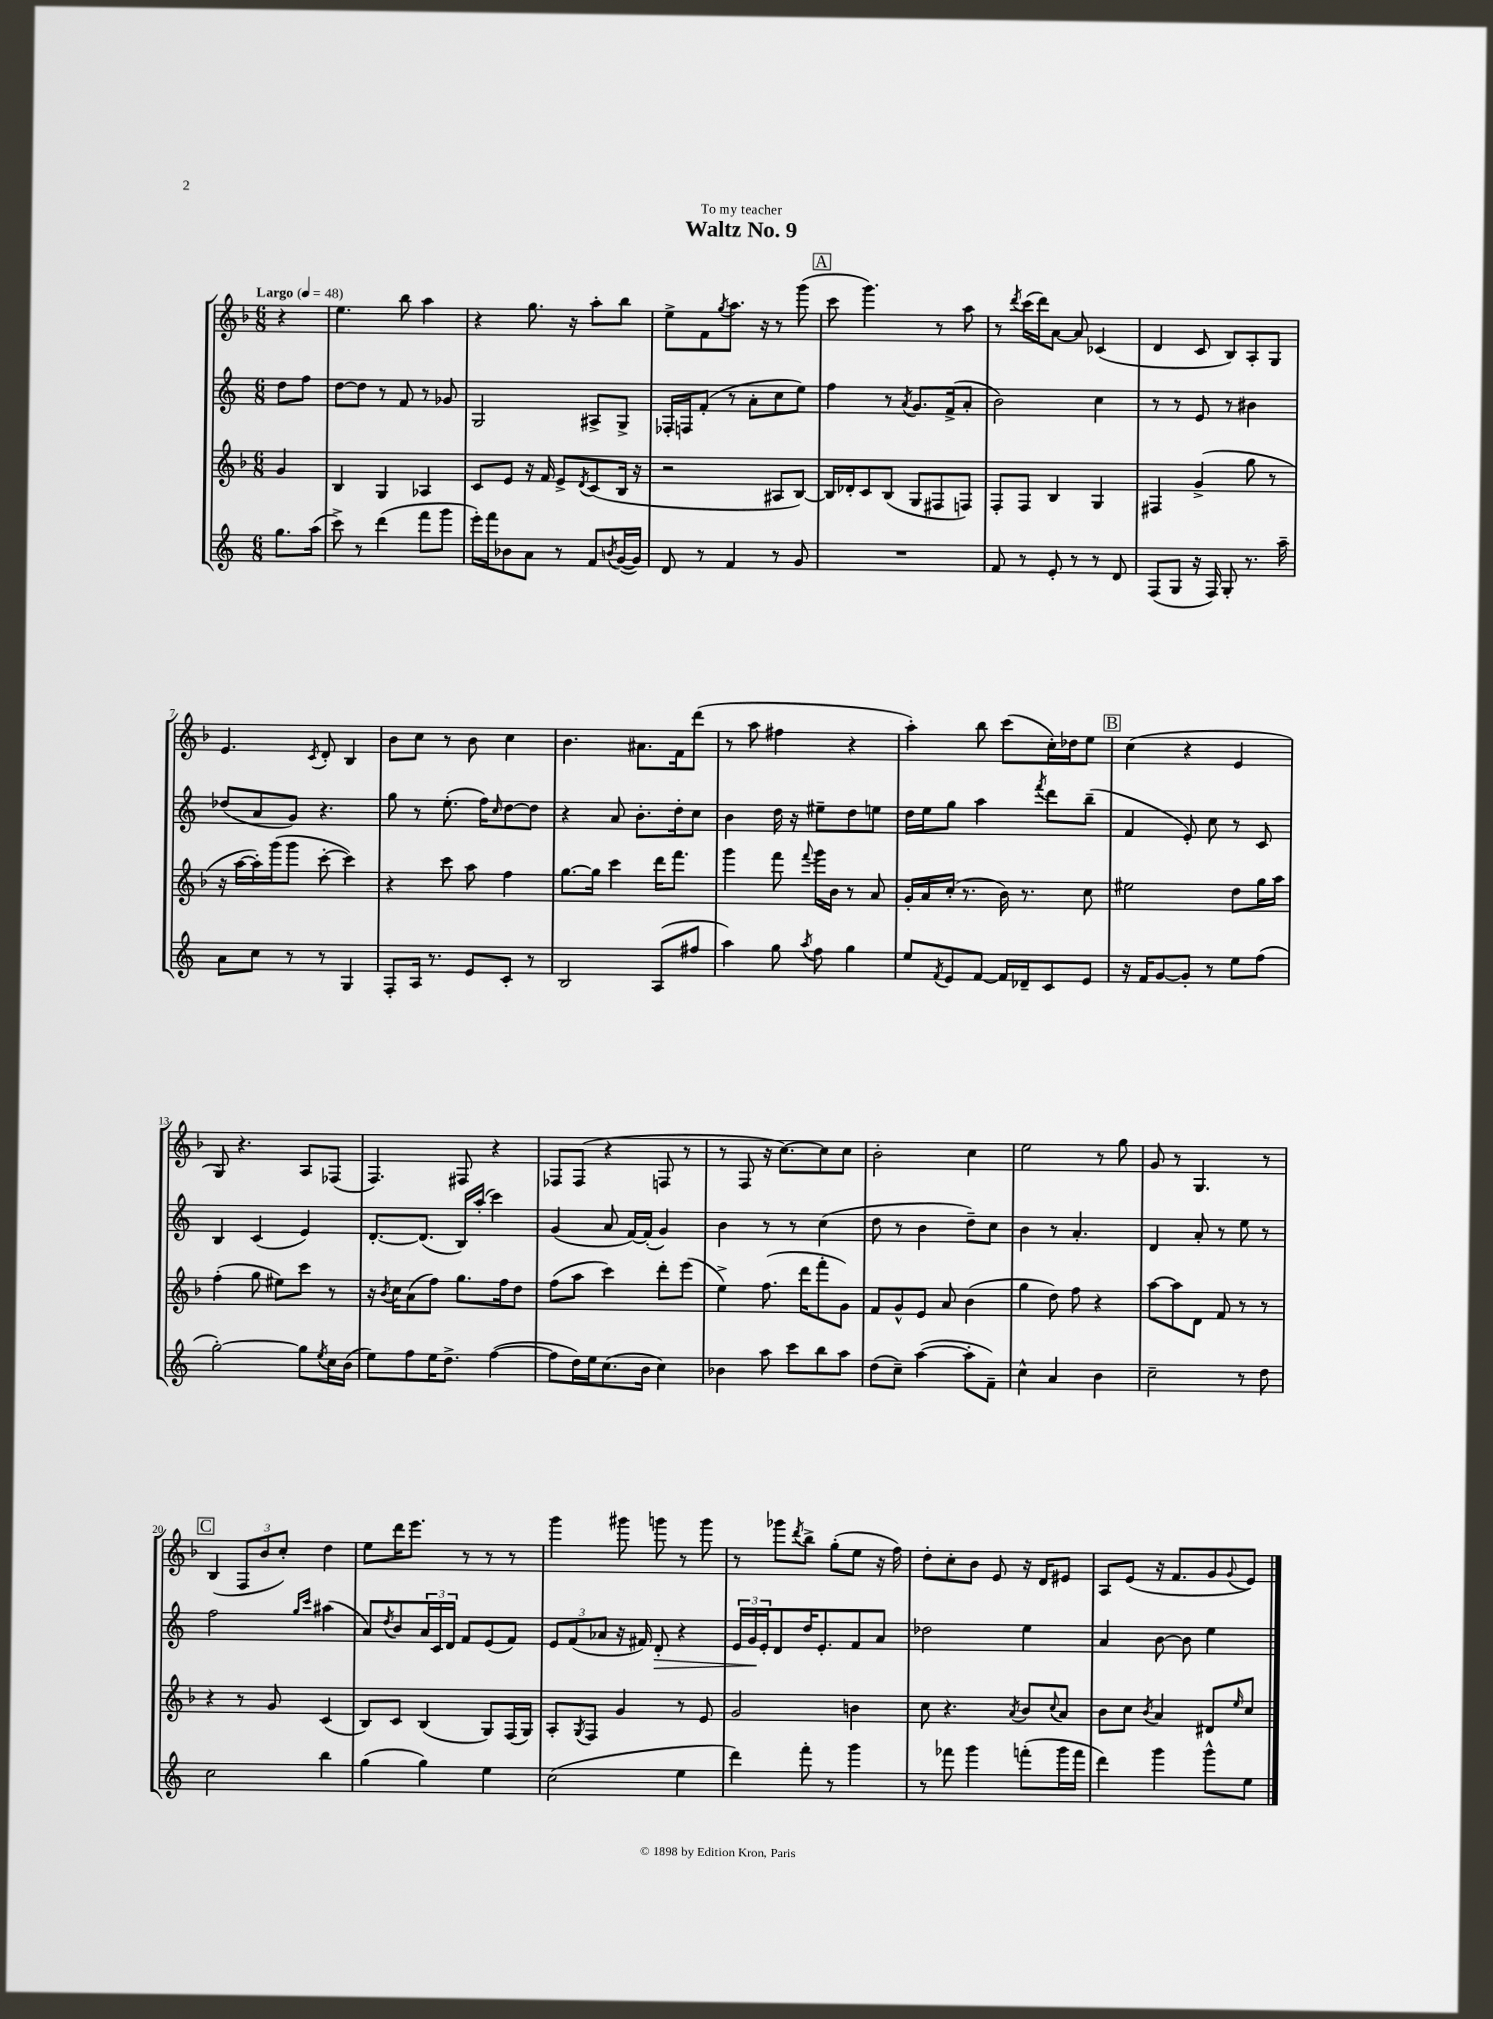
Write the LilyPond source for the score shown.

\header { title = "Waltz No. 9" dedication = "To my teacher" }
<<
\new StaffGroup <<
\new Staff = "s0" {
    \clef treble \key f \major \numericTimeSignature \time 6/8 \partial 4 \tempo "Largo" 4 = 48
    r4 |
    e''4. bes''8 a''4 |
    r4 g''8. r16 a''8-. bes''8 |
    e''8-> f'8 \acciaccatura { g''8 } a''8. r16 r8 g'''8( |
    \mark \markup { \box "A" } c'''8 g'''4.) r8 a''8 |
    r8 \acciaccatura { d'''8 } c'''16( d'''16) a'8~ a'8 ces'4( |
    d'4 c'8 bes8) a8-. g8 |
    e'4. \acciaccatura { c'8 } d'8-. bes4 |
    bes'8 c''8 r8 bes'8 c''4 |
    bes'4. ais'8. f'16 d'''8( |
    r8 a''8 fis''4 r4 |
    a''4-.) bes''8 c'''8( c''16-.) des''16 e''8 |
    \mark \markup { \box "B" } c''4( r4 e'4 |
    g8) r4. a8 fes8( |
    f4.) fis8 r4 |
    fes8 fes8( r4 f8 r8 |
    r8 f8 r16 c''8.~) c''8 c''8 |
    bes'2-. c''4 |
    e''2 r8 g''8 |
    g'8 r8 g4. r8 |
    \mark \markup { \box "C" } bes4( \tuplet 3/2 { f8 bes'8 c''8-.) } d''4 |
    e''8 d'''16 e'''8. r8 r8 r8 |
    g'''4 gis'''8 g'''8 r8 g'''8 |
    r8 ges'''8 \acciaccatura { d'''8 } bes''8-> g''8-.( e''8 r16 f''16) |
    d''8-. c''8-. bes'8 e'8 r16 d'16 eis'8 |
    a8 e'8( r16 f'8. g'8 \appoggiatura { g'8 } e'8) \bar "|." |
}
\new Staff = "s1" {
    \clef treble \key c \major \numericTimeSignature \time 6/8 \partial 4
    d''8 f''8 |
    d''8~ d''8 r8 f'8 r8 ges'8 |
    g2 ais8-> g8-> |
    fes16-. f16 f'8-.( r8 a'8-. c''8 e''8) |
    \mark \markup { \box "A" } f''4 r8 \acciaccatura { a'8 } g'8. f'16->( a'8-. |
    b'2) c''4 |
    r8 r8 e'8 r8 bis'4 |
    des''8( a'8 g'8) r4. |
    g''8 r8 e''8.-.( f''16) \grace { c''16 } d''8~ d''8 |
    r4 a'8 b'8.-. d''16-. c''8 |
    b'4 d''16 r16 eis''8-- d''8 e''8 |
    d''16 e''16 g''8 a''4 \acciaccatura { f'''8 } d'''8 b''8--( |
    \mark \markup { \box "B" } f'4 e'8-.) c''8 r8 c'8 |
    b4 c'4( e'4) |
    d'8.~-. d'8.( b16) a''16-.( c'''4) |
    g'4( a'8 f'16~) f'16-.( g'4) |
    b'4 r8 r8 c''4( |
    d''8 r8 b'4 d''8--) c''8 |
    b'4 r8 a'4.-. |
    d'4 a'8-. r8 e''8 r8 |
    \mark \markup { \box "C" } f''2 \grace { g''16 c'''16 } ais''4( |
    a'8) \acciaccatura { d''8 } b'8 \tuplet 3/2 { a'16 c'16 d'16 } f'8 e'8( f'8) |
    \tuplet 3/2 { e'8 f'8( aes'8 } r16 fis'16) d'8-.\> r4 |
    \tuplet 3/2 { e'16 g'16\! e'16-. } d'8 d''16 e'8.-. f'8 a'8 |
    des''2 e''4 |
    a'4 b'8~ b'8 e''4 \bar "|." |
}
\new Staff = "s2" {
    \clef treble \key f \major \numericTimeSignature \time 6/8 \partial 4
    g'4 |
    bes4 g4 aes4 |
    c'8 e'8 r16 f'16 e'8-> \acciaccatura { d'8 } c'8( bes16 r16 |
    r2 ais8 bes8~) |
    \mark \markup { \box "A" } bes16 des'16-. c'8 bes8( g8 fis8 f8) |
    f8-. f8 bes4 g4 |
    fis4 g'4->( g''8 r8 |
    r16 a''16~ a''16-.) g'''16( g'''8 c'''8~-. c'''4) |
    r4 c'''8 a''8 f''4 |
    g''8.~ g''16 c'''4 d'''16 f'''8. |
    g'''4 f'''8 \appoggiatura { f'''8 } g'''16 bes'16 r8 a'8 |
    g'16-. a'16 c''16-.( r8. bes'16) r8. c''8 |
    \mark \markup { \box "B" } eis''2 d''8 g''16 a''16 |
    f''4-.( g''8 eis''8) c'''8 r8 |
    r16 \acciaccatura { bes'8 } c''16 a'8( f''8) g''8. f''16 d''8 |
    f''8( a''8 c'''4) d'''8-. e'''8( |
    e''4->) f''8.( d'''16 f'''8-. g'8) |
    f'8 g'8-^ e'8 a'8 bes'4( |
    g''4 d''8) f''8 r4 |
    a''8~ a''8 d'8 f'8 r8 r8 |
    \mark \markup { \box "C" } r4 r8 g'8 c'4( |
    bes8) c'8 bes4( g8) f16( g16) |
    a8-. \acciaccatura { g8 } f8 g'4 r8 e'8 |
    g'2 b'4 |
    c''8 r4. \acciaccatura { a'8 } bes'8 \appoggiatura { c''8 } a'8 |
    bes'8 c''8 \acciaccatura { bes'8 } a'4 dis'8 \grace { e''16 } c''8 \bar "|." |
}
\new Staff = "s3" {
    \clef treble \key c \major \numericTimeSignature \time 6/8 \partial 4
    g''8. a''16( |
    c'''8->) r8 d'''4( f'''8 g'''8 |
    e'''16-.) f'''16 bes'8 a'8 r8 f'8 \acciaccatura { b'8 } g'16~( g'16) |
    d'8 r8 f'4 r8 g'8 |
    \mark \markup { \box "A" } R2. |
    f'8 r8 e'8-. r8 r8 d'8 |
    f8( g8 r16 f16) g8-. r8. a''16-- |
    a'8 c''8 r8 r8 g4 |
    f8-. a16 r8. e'8 c'8-. r8 |
    b2 a8( fis''8 |
    a''4) g''8 \acciaccatura { a''8 } f''8 g''4 |
    e''8 \acciaccatura { f'8 } e'8 f'8~ f'16 des'16-- c'8 e'8 |
    \mark \markup { \box "B" } r16 f'16 g'8~ g'8-. r8 e''8 f''8( |
    g''2~-.) g''8 \acciaccatura { e''8 } c''16 b'16( |
    e''8) f''8 e''16 d''8.-> f''4~( |
    f''8 d''16) e''16 c''8.( b'16 c''4) |
    bes'4 a''8 c'''8 b''8 a''8 |
    d''8( c''8--) a''4~( a''8-. f'8--) |
    c''4-^ a'4 b'4 |
    c''2-- r8 d''8 |
    \mark \markup { \box "C" } c''2 b''4 |
    g''4( g''4) e''4 |
    c''2( e''4 |
    d'''4) f'''8-. r8 g'''4 |
    r8 fes'''8 g'''4 f'''8-.( g'''16 f'''16 |
    d'''4) g'''4 g'''8-^ e''8 \bar "|." |
}
>>
>>
